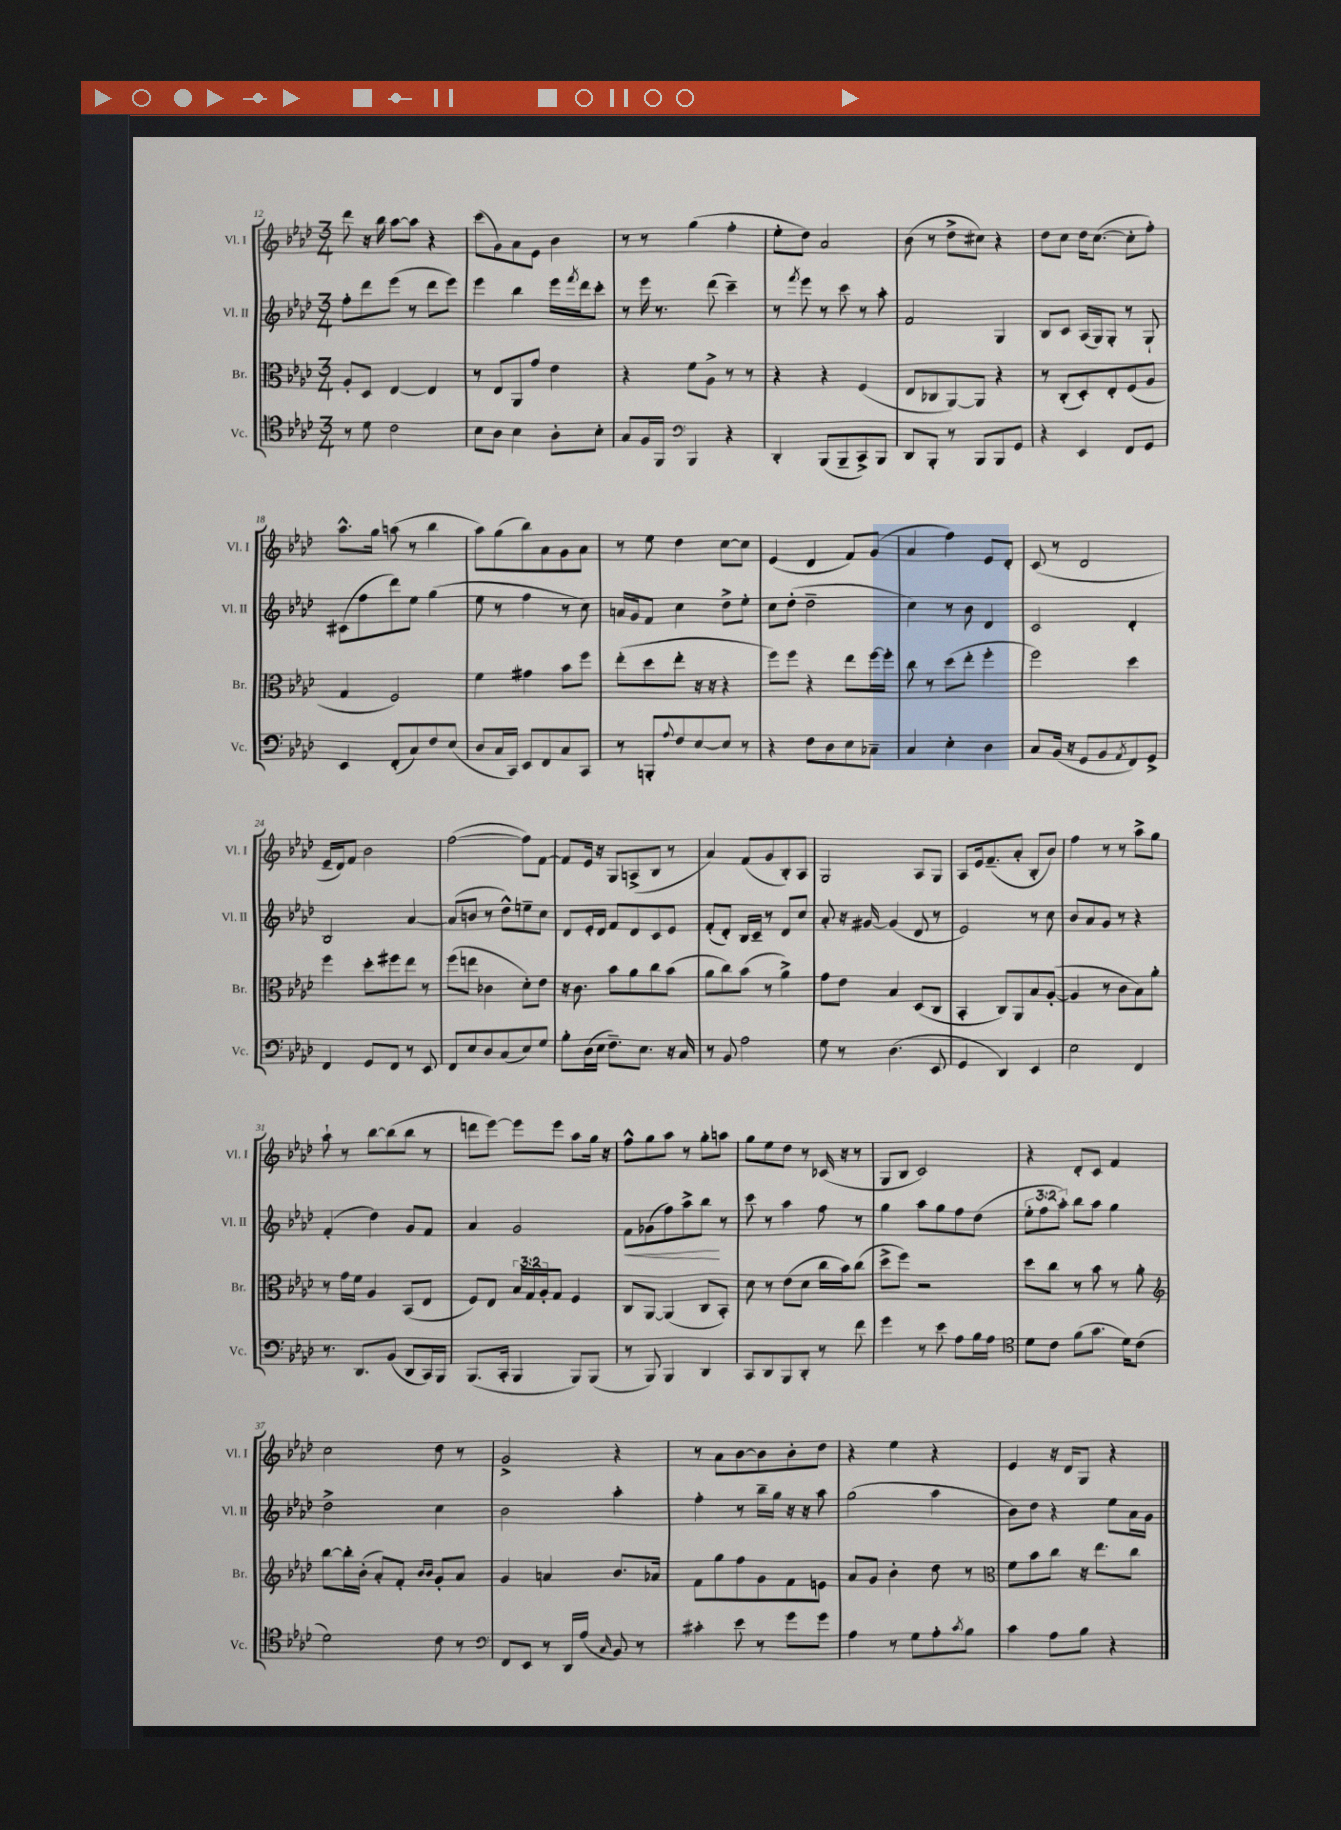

**kern	**kern	**kern	**kern
*staff4	*staff3	*staff2	*staff1
*clefC4	*clefC3	*clefG2	*clefG2
*k[b-e-a-d-]	*k[b-e-a-d-]	*k[b-e-a-d-]	*k[b-e-a-d-]
*M3/4	*M3/4	*M3/4	*M3/4
8r	8A-'	8ff'	8ddd-
8d-	8D-	8ddd-	16r
.	.	.	16bb-
2c	[4E-	(8eee-	[8aa-
.	.	8r	8aa-]
.	4E-]	8ddd-	4r
.	.	8eee-)	.
=	=	=	=
8B-	8r	4eee-	(8ccc
8A-	8E-	.	8g)
4B-	8AA-	4bb-	8a-
.	8g	.	8e-
8A-'	4e-	16eee-	4b-
.	.	8qfff	.
.	.	16ddd-	.
8B-'	.	8ccc'	.
=	=	=	=
8G	4r	8r	8r
16F	.	16eee-	8r
16FF	.	8.r	.
*clefF4	*	*	*
4BBB-	8f	.	(4gg
.	8A-^	(8ddd-	.
4r	8r	4ccc~)	4ff'
.	8r	.	.
=	=	=	=
4DD-'	4r	8r	8ee-'
.	.	8qfff	.
.	.	8eee-	8dd-)
(8BBB-	4r	8r	2a-
8BBB-~	.	8ccc	.
8CC^)	(4F	8r	.
8BBB-	.	8aa-'	.
=	=	=	=
8DD-	8E-	2f	(8b-
8BBB-'	8C-	.	8r
8r	[8AA-)	.	8dd-^
8BBB-	8AA-]	.	8cc#)
8BBB-	4r	4G	4r
8GG	.	.	.
=	=	=	=
4r	8r	8B-	8dd-
.	(8C'	8c	8cc
4EE-	8D-')	(16A-	16dd-
.	.	16G)	([8.cc
.	8E-'	8G'	.
8FF	(8F	8r	8cc']
8GG	8A-	8G`	8ff')
=	=	=	=
4EE-	4G	(8c#	8.aa-^^
.	.	8ff	.
.	.	.	16gg
(8FF'	2F)	8ddd-)	(8aa
8C)	.	8ee-	8r
8F	.	(4gg	4bb-
(8E-	.	.	.
=	=	=	=
8D-	4f	8ee-	8aa-)
16C	.	8r	(8gg
16CC)	.	.	.
8EE-	4g#	4ff	8bb-)
8FF	.	.	8a-
8C	8b-	8r	8g
8CC	8ff	8cc)	8a-
=	=	=	=
8r	(8ee-'	16a	8r
.	.	16g	.
8BBB'	8dd-	8f	8ee-
8qqA-	.	.	.
8F	8ee-'	4cc	4dd-
[8E-	16r	.	.
.	16r	.	.
8E-]	4r	8dd-^	[8cc
8r	.	8ee-'	8cc]
=	=	=	=
4r	8ff)	8cc	(4e-
.	8ff	(8dd-'	.
8F	4r	2dd-~	4d-
8D-	.	.	.
8E-	8ee-	.	8f)
8C-~	[16ff	.	(8g
.	16ff']	.	.
=	=	=	=
4C	8cc	4cc)	4a-
.	8r	.	.
4E-'	(8dd-	8r	4ff)
.	8ee-'	8b-	.
4D-	4ff'	4d-	8e-
.	.	.	8d-'
=	=	=	=
8C	2ff)	2c	(8c
(16BB-	.	.	8r
16r	.	.	.
8GG	.	.	2d-
8BB-	.	.	.
8qAA-	.	.	.
8FF)	4dd-	4d-'	.
8GG^	.	.	.
=	=	=	=
4FF	4ff	2B-	16e-~
.	.	.	16d-)
.	.	.	8f
8GG	8dd-'	.	2b-
8FF	8ff#	.	.
8r	8ee-	[4a-	.
8EE-	8r	.	.
=	=	=	=
8FF	(8ff	(8a-]	([2ff
8E-	8ee	8b	.
8D-	4c-	8r	.
(8C	.	8dd-^^)	.
8E-)	8d-')	8ee~	8ff])
8G	8e-	8cc	[8f
=	=	=	=
8B-'	16r	8d-	8f]
.	8.c	.	.
(16D-	.	16e-'	16e-
16E-	.	16d-	16r
8.F~)	8b-	8f	8G
.	8a-	8d-	(8A^
8.E-	.	.	.
.	8cc	8c	8B-
16r	(8b-	8e-	8r
16C	.	.	.
=	=	=	=
8r	8a-	(8f'	4a-)
8BB-	8cc)	8d-')	.
2A-	(8b-	16B-	(8f
.	.	16c~	.
.	8r	8r	8g
.	4a-^)	8d-	8B-')
.	.	8cc	8A-
=	=	=	=
8G	8g	8a-'	2G
8r	8e-	16r	.
.	.	[16g#	.
(4.D-	4B-	(4g#]	.
.	(8D-	8d-	8A-
8EE-	8C	8r	8G
=	=	=	=
4GG	4BB-'	2e-)	8A-
.	.	.	16e-
.	.	.	(8.f~
4DD-)	8C)	.	.
.	8AA-	.	8a-'
4EE-	8B-	8r	8B-'
.	([8A-'	8cc	8b-)
=	=	=	=
2E-	4A-]	8b-	4ff
.	.	8a-	.
.	8r	8g	8r
.	8c	8r	8r
4FF	8B-)	4r	8aa-^
.	8a-'	.	8gg
=	=	=	=
8.r	8r	(4f'	8aa-`
.	16g	.	8r
8.DD-	16f	.	.
.	4A-	4dd-)	[8bb-
(8BB-	.	.	(8bb-]
8DD-	(8BB-	8g	8bb-
16CC)	8E-	8f	8r
16BBB-	.	.	.
=	=	=	=
(8.BBB-	8F)	4a-	8ddd
.	8E-	.	[8eee-)
16CC'	.	.	.
4BBB-	24B-	2g	8eee-]
.	24G	.	.
.	24A-'	.	.
.	8G	.	8eee-
8BBB-)	4F	.	8aa-
(8BBB-	.	.	16gg
.	.	.	16r
=	=	=	=
8r	8C	8f	8ff^^
8BBB-)	[8AA-	(8g-	8gg
4BBB-	(4AA-]	8ff)	8aa-
.	.	8aa-^	8r
4DD-	8C	8bb-	8gg'
.	8BB-')	8r	8aa
=	=	=	=
8CC	8d-	8ccc	8gg
8DD-	8r	8r	8ee-
8BBB-	(8e-	4aa-	8dd-
8DD-'	8d-	.	8r
8r	16cc	8ff	(16c-
.	16b-)	.	16r
8f	(8cc	8r	8r
=	=	=	=
4g	8dd-^	4gg	8G
.	8ff)	.	8B-
8r	2r	8aa-	2c)
8e-	.	8gg	.
8A-	.	8ff	.
16B-	.	(8dd-	.
16A-	.	.	.
=	=	=	=
*clefC4	*	*	*
8d-	8dd-	12ee-'	4r
.	.	12ff	.
8c	8cc	.	.
.	.	12aa-')	.
(8f	8r	8bb-	8d-'
8.g	8b-	8aa-	8c
.	8r	4gg	4f
16d-)	.	.	.
(8c	8a-'	.	.
=	=	=	=
*	*clefG2	*	*
2d-)	[8bb-	2dd-^	2cc
.	16bb-']	.	.
.	(16b-'	.	.
.	8a-')	.	.
.	8f'	.	.
.	16qqb-	.	.
.	16qqb-	.	.
8c	8g'	4cc	8dd-
8r	8a-	.	8r
=	=	=	=
*clefF4	*	*	*
8FF	4g	2b-	2g^
8EE-	.	.	.
8r	4a	.	.
16DD-	.	.	.
(16A-	.	.	.
16qqC	.	.	.
8BB-)	8.b-	4aa-'	4r
8r	.	.	.
.	16a-	.	.
=	=	=	=
4c#'	8f	4ff'	8r
.	8gg	.	8a-
8e-	8ff	8r	[8b-
8r	8g	16bb-~	8b-]
.	.	16gg	.
8g	8f	16r	8b-'
.	.	16r	.
8g	8e	8aa-	8dd-
=	=	=	=
4A-	8a-	(2gg	4r
.	8g	.	.
8r	4b-'	.	4ee-
8G	.	.	.
8A-'	8dd-	4aa-	4r
8qc	.	.	.
8B-	8r	.	.
=	=	=	=
*	*clefC3	*	*
4c	8f	8b-)	4e-
.	8b-	8dd-	.
8A-	8cc	4r	16r
.	.	.	16d-
8B-	16r	.	8G
.	8.ee-	.	.
4r	.	8ee-	4r
.	8cc	16a-	.
.	.	16g	.
==	==	==	==
*-	*-	*-	*-
